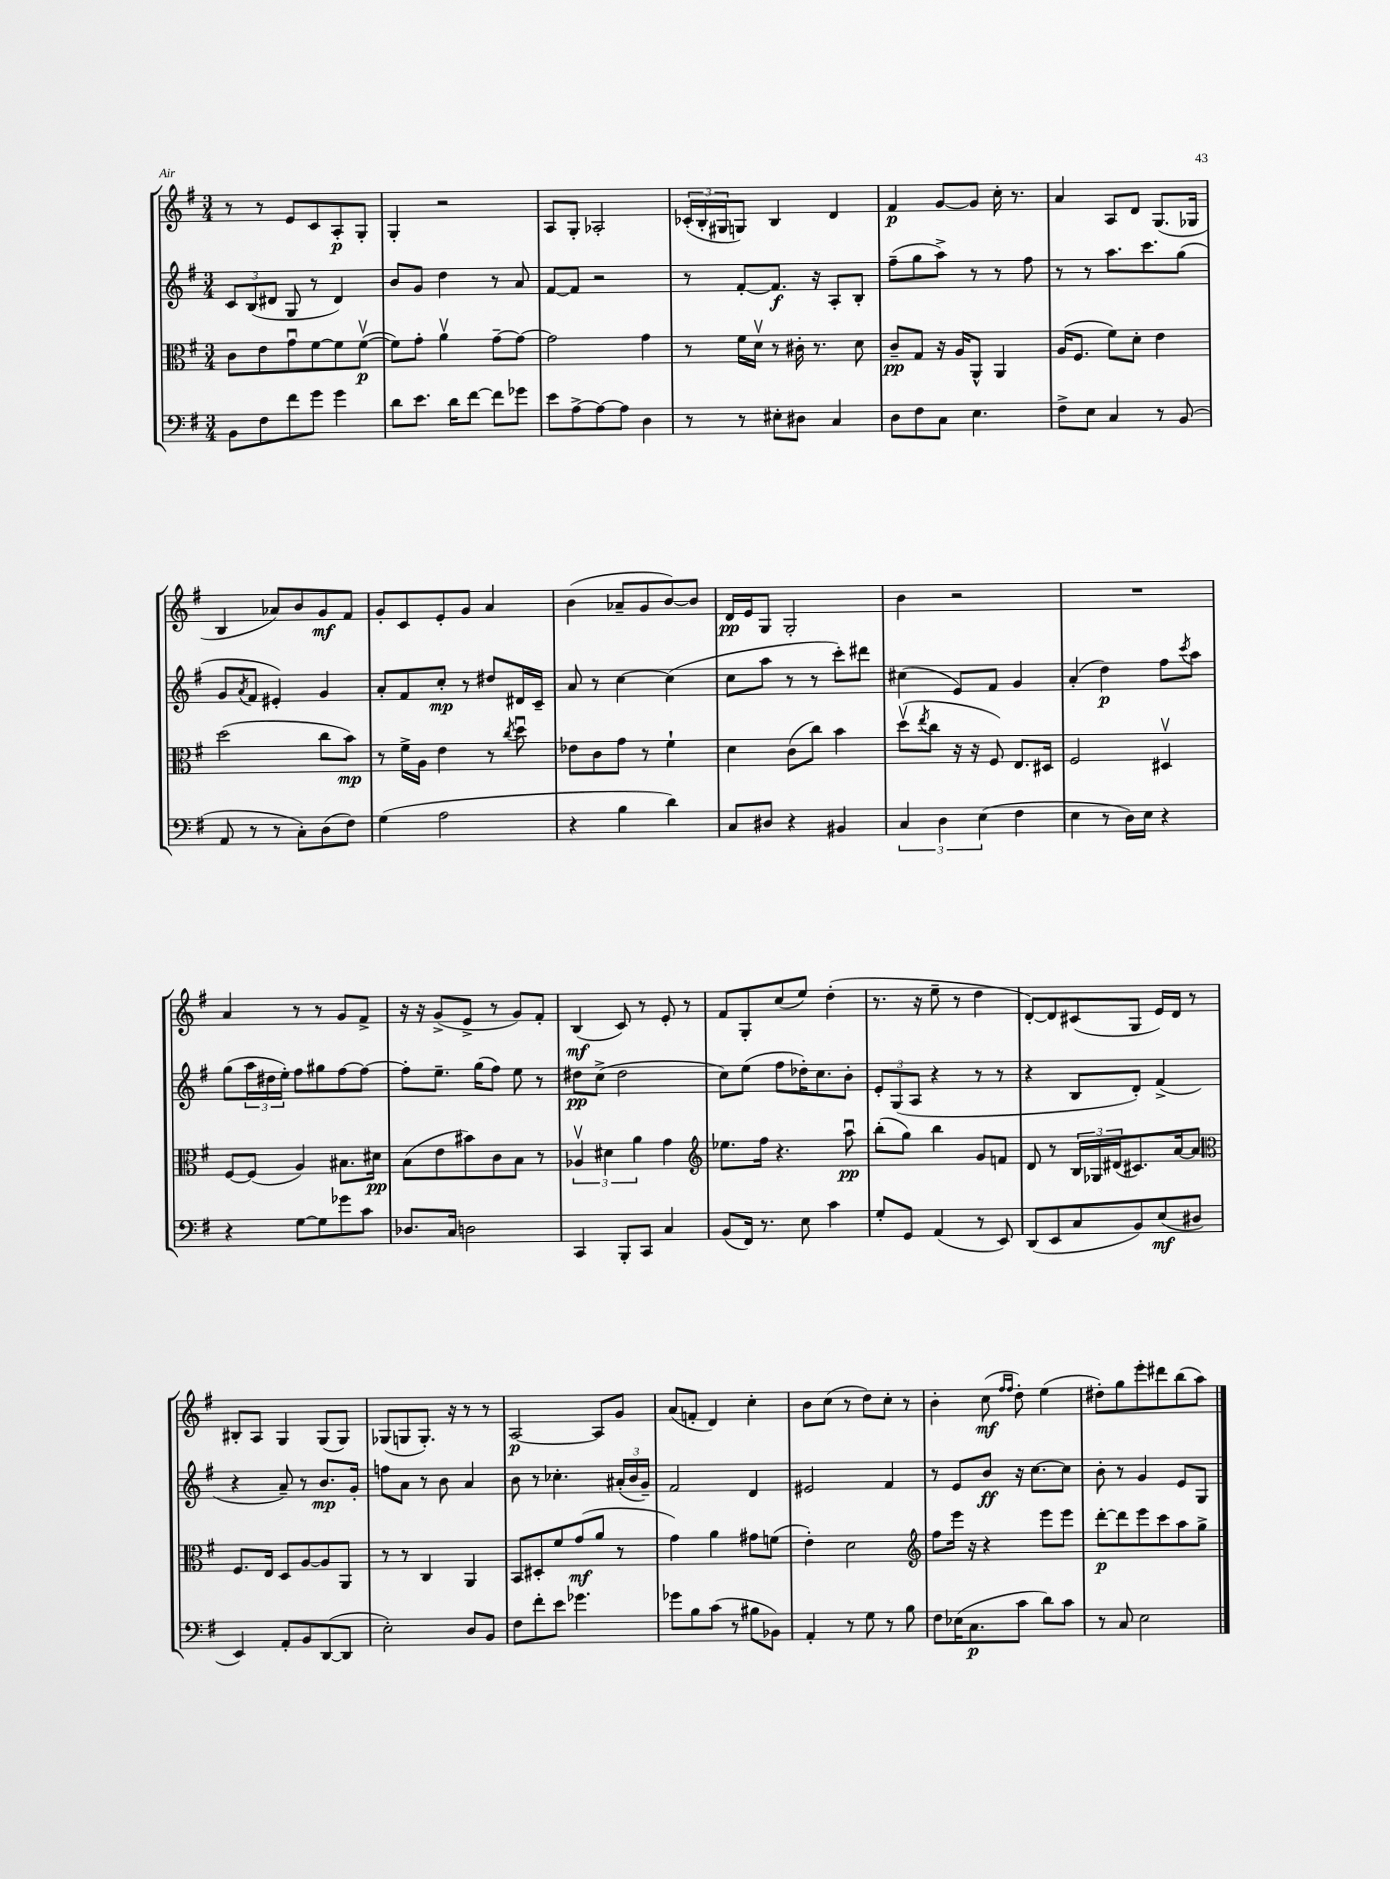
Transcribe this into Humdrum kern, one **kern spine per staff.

**kern	**dynam	**kern	**dynam	**kern	**dynam	**kern	**dynam
*part4	*part4	*part3	*part3	*part2	*part2	*part1	*part1
*staff4	*staff4	*staff3	*staff3	*staff2	*staff2	*staff1	*staff1
*clefF4	*	*clefC3	*	*clefG2	*	*clefG2	*
*k[f#]	*	*k[f#]	*	*k[f#]	*	*k[f#]	*
*M3/4	*	*M3/4	*	*M3/4	*	*M3/4	*
=26	=26	=26	=26	=26	=26	=26	=26
8BB\L	.	8c\L	.	12c/L	.	8r	.
.	.	.	.	(12B/	.	.	.
8F#\	.	8e\	.	.	.	8r	.
.	.	.	.	12d#X/J	.	.	.
8f#\	.	8gu\	.	8G/	.	8e/L	.
8g\J	.	[8f#\	.	8r	.	8c/	.
4g\	.	8f#\]	.	4d#/)	.	8A'/	p
.	.	([8f#v\J	p	.	.	8G'/J	.
=27	=27	=27	=27	=27	=27	=27	=27
8d\L	.	8f#\L])	.	8b/L	.	4G'/	.
8.e\J	.	8g'\J	.	8g/J	.	.	.
.	.	4av\	.	4dd\	.	2r	.
16d\KL	.	.	.	.	.	.	.
[8f#\J	.	.	.	.	.	.	.
8f#\L]	.	[8g~\L	.	8r	.	.	.
8g-X\J	.	8g\J_	.	8a/	.	.	.
=28	=28	=28	=28	=28	=28	=28	=28
8e\L	.	2g\]	.	[8f#/L	.	8A/L	.
[8A^\	.	.	.	8f#/J]	.	8G'/J	.
8A\_	.	.	.	2r	.	2A-X'/	.
8A\J]	.	.	.	.	.	.	.
4D\	.	4g\	.	.	.	.	.
=29	=29	=29	=29	=29	=29	=29	=29
8r	.	8r	.	8r	.	(24c-X'/LL	.
.	.	.	.	.	.	24B'/	.
.	.	.	.	.	.	24G#X/J	.
8r	.	16f#\LL	.	[8f#'/L	.	8Gn/J)	.
.	.	16dv\JJ	.	.	.	.	.
8E#X'\L	.	8r	.	8.f#/J]	f	4B/	.
8D#X\J	.	16c#X'\	.	.	.	.	.
.	.	8.r	.	16r	.	.	.
4C/	.	.	.	8A'/L	.	4d/	.
.	.	8d\	.	8B'/J	.	.	.
=30	=30	=30	=30	=30	=30	=30	=30
8D\L	.	8c~/L	pp	(8ff#~\L	.	4f#/	p
8F#\	.	8G/J	.	8gg\	.	.	.
8C\J	.	16r	.	8aa^\J)	.	[8g/L	.
.	.	16A/KL	.	.	.	.	.
4.E\	.	8AA^^/J	.	8r	.	8g/J]	.
.	.	4AA/	.	8r	.	16cc'\	.
.	.	.	.	.	.	8.r	.
.	.	.	.	8ff#\	.	.	.
=31	=31	=31	=31	=31	=31	=31	=31
8F#^\L	.	(16A/KL	.	8r	.	4a/	.
.	.	8.F#/J	.	.	.	.	.
8E\J	.	.	.	8r	.	.	.
4C/	.	8f#\L)	.	8.aa\L	.	8A/L	.
.	.	8d'\J	.	.	.	8d/J	.
.	.	.	.	8.ccc\	.	.	.
8r	.	4e\	.	.	.	(8.G/L	.
(8BB/	.	.	.	(8gg\J	.	.	.
.	.	.	.	.	.	16G-X/Jk	.
!!LO:LB:g=z
=32	=32	=32	=32	=32	=32	=32	=32
8AA/	.	(2dd\	.	8g/L	.	4B/	.
.	.	.	.	8qa/	.	.	.
8r	.	.	.	8f#/J	.	.	.
8r	.	.	.	4e#X'/)	.	8a-X/L)	.
8C'\L)	.	.	.	.	.	8b/	.
(8D\	.	8cc\L	.	4g/	.	8g/	mf
8F#\J)	.	8b\J)	mp	.	.	8f#/J	.
=33	=33	=33	=33	=33	=33	=33	=33
(4G\	.	8r	.	8a'/L	.	8g'/L	.
.	.	16f#^\LL	.	8f#/	.	8c/	.
.	.	16A\JJ	.	.	.	.	.
2A\	.	4e\	.	8cc'/J	mp	8e'/	.
.	.	.	.	8r	.	8g/J	.
.	.	8r	.	8dd#X/L	.	4a/	.
.	.	8qcc/	.	.	.	.	.
.	.	8ddu\	.	16d#X/L	.	.	.
.	.	.	.	16c~/JJ	.	.	.
=34	=34	=34	=34	=34	=34	=34	=34
4r	.	8e-X\L	.	8a/	.	(4b\	.
.	.	8c\	.	8r	.	.	.
4B\	.	8g\J	.	[4cc\	.	8a-X~/L	.
.	.	8r	.	.	.	8g/	.
4d\)	.	4f#`\	.	(4cc\]	.	[8b/)	.
.	.	.	.	.	.	8b/J]	.
=35	=35	=35	=35	=35	=35	=35	=35
8C/L	.	4d\	.	8cc\L	.	16d/LL	pp
.	.	.	.	.	.	16e/J	.
8D#X/J	.	.	.	8aa\J	.	8G/J	.
4r	.	(8c\L	.	8r	.	2G'/	.
.	.	8cc\J)	.	8r	.	.	.
4BB#X/	.	4b\	.	8ccc'\L)	.	.	.
.	.	.	.	8ddd#X\J	.	.	.
=36	=36	=36	=36	=36	=36	=36	=36
6C/	.	(8ddv\L	.	(4cc#X\	.	4b\	.
.	.	8qee/	.	.	.	.	.
.	.	8cc\J	.	.	.	.	.
6D\	.	.	.	.	.	.	.
.	.	16r	.	8e/L)	.	2r	.
.	.	16r	.	.	.	.	.
(6E\	.	.	.	.	.	.	.
.	.	8F#/)	.	8f#/J	.	.	.
4F#\	.	8.E/L	.	4g/	.	.	.
.	.	16D#X/Jk	.	.	.	.	.
=37	=37	=37	=37	=37	=37	=37	=37
4E\	.	2F#/	.	(4a'/	.	2.r	.
8r	.	.	.	4dd\)	p	.	.
16D\LL)	.	.	.	.	.	.	.
16E\JJ	.	.	.	.	.	.	.
4r	.	4D#Xv/	.	8ff#\L	.	.	.
.	.	.	.	8qccc/	.	.	.
.	.	.	.	8aa\J	.	.	.
!!LO:LB:g=z
=38	=38	=38	=38	=38	=38	=38	=38
4r	.	[8F#/L	.	(8gg\L	.	4a/	.
.	.	(8F#/J]	.	24aa\L	.	.	.
.	.	.	.	24dd#X\	.	.	.
.	.	.	.	24ee'\JJ)	.	.	.
[8G\L	.	4A/)	.	8ff#\L	.	8r	.
8G\]	.	.	.	8gg#X\	.	8r	.
8g-X\	.	8.B#X\L	.	[8ff#\	.	8g/L	.
8c\J	.	.	.	8ff#\J_	.	8f#^/J	.
.	.	16d#X\Jk	pp	.	.	.	.
=39	=39	=39	=39	=39	=39	=39	=39
8.D-X/L	.	(8B\L	.	8ff#'\L]	.	16r	.
.	.	.	.	.	.	16r	.
.	.	8e\	.	8.ee~\J	.	(8g^/L	.
16C/Jk	.	.	.	.	.	.	.
2Dn\	.	8b#X\)	.	.	.	8e^/J	.
.	.	.	.	(16gg\KL	.	.	.
.	.	8c\	.	8ff#\J)	.	8r	.
.	.	8B\J	.	8ee\	.	8g/L)	.
.	.	8r	.	8r	.	8f#'/J	.
=40	=40	=40	=40	=40	=40	=40	=40
4CC/	.	6A-Xv/	.	8dd#X\L	pp	(4B/	mf
.	.	.	.	(8cc^\J	.	.	.
.	.	6d#X\	.	.	.	.	.
8BBB'/L	.	.	.	2dd#\	.	8c/)	.
.	.	6a\	.	.	.	.	.
8CC/J	.	.	.	.	.	8r	.
4C/	.	4g\	.	.	.	8e'/	.
.	.	.	.	.	.	8r	.
=41	=41	=41	=41	=41	=41	=41	=41
*	*	*clefG2	*	*	*	*	*
(8BB/L	.	8.ee-X\L	.	8cc\L)	.	8f#/L	.
16FF#/Jk)	.	.	.	(8ee\J	.	8G'/	.
8.r	.	16ff#\Jk	.	.	.	.	.
.	.	4.r	.	8ff#\L	.	(8cc/	.
8E\	.	.	.	16dd-X'\K)	.	8ee/J)	.
.	.	.	.	8.cc\	.	.	.
4c\	.	.	.	.	.	(4dd'\	.
.	.	8aau\	pp	8b'\J	.	.	.
=42	=42	=42	=42	=42	=42	=42	=42
8G'/L	.	(8bb'\L	.	12e'/L	.	8.r	.
.	.	.	.	(12G/	.	.	.
8GG/J	.	8gg\J)	.	.	.	.	.
.	.	.	.	12A/J	.	.	.
.	.	.	.	.	.	16r	.
(4AA/	.	4bb\	.	4r	.	8ee~\	.
.	.	.	.	.	.	8r	.
8r	.	8g/L	.	8r	.	4dd\	.
8EE/)	.	8fn/J	.	8r	.	.	.
=43	=43	=43	=43	=43	=43	=43	=43
(8DD/L	.	8d/	.	4r	.	[8d'/L)	.
8EE/	.	8r	.	.	.	8d/]	.
8C/	.	24B/LL	.	8B/L	.	(8c#X/	.
.	.	24G-X/	.	.	.	.	.
.	.	(24d#X/J	.	.	.	.	.
8BB/)	.	8.c#X/)	.	8d'/J)	.	8G/J	.
(8E/	mf	.	.	(4f#^/	.	16e/LL)	.
.	.	[16a/k	.	.	.	16d/JJ	.
8D#X/J	.	8a/J]	.	.	.	8r	.
!!LO:LB:g=z
=44	=44	=44	=44	=44	=44	=44	=44
*	*	*clefC3	*	*	*	*	*
4EE/)	.	8.F#/L	.	4r	.	8B#X'/L	.
.	.	.	.	.	.	8A/J	.
.	.	16E/Jk	.	.	.	.	.
8AA'/L	.	8D/L	.	8a~/)	.	4G/	.
8BB/	.	[8A/	.	8r	.	.	.
([8DD/	.	8A/]	.	8.b/L	mp	(8G/L	.
8DD/J]	.	8AA/J	.	.	.	8G/J)	.
.	.	.	.	16g'/Jk	.	.	.
=45	=45	=45	=45	=45	=45	=45	=45
2E'\)	.	8r	.	8ffn\L	.	(8G-X/L	.
.	.	8r	.	8a\J	.	8Gn/	.
.	.	4C/	.	8r	.	8.G'/J)	.
.	.	.	.	8b\	.	.	.
.	.	.	.	.	.	16r	.
8D/L	.	4AA/	.	4a/	.	8r	.
8BB/J	.	.	.	.	.	8r	.
=46	=46	=46	=46	=46	=46	=46	=46
8F#\L	.	8BB/L	.	8b\	.	[2A/	p
8f#'\	.	8D#X'/	.	8r	.	.	.
8e\J	.	8f#/	.	4.cc-X'\	.	.	.
4.g-X\	.	(8g/	mf	.	.	.	.
.	.	8a/J	.	.	.	8A/L]	.
.	.	8r	.	(24a#X'/LL	.	8g/J	.
.	.	.	.	24b/	.	.	.
.	.	.	.	24g~/JJ)	.	.	.
=47	=47	=47	=47	=47	=47	=47	=47
8g-X\L	.	4g\)	.	2f#/	.	(8a/L	.
8B\	.	.	.	.	.	8fn'/J	.
(8c\J	.	4a\	.	.	.	4d/)	.
8r	.	.	.	.	.	.	.
8B#X\L	.	8g#X\L	.	4d/	.	4cc'\	.
8BB-X\J)	.	(8fn\J	.	.	.	.	.
=48	=48	=48	=48	=48	=48	=48	=48
4AA'/	.	4e'\)	.	2e#X/	.	8b\L	.
.	.	.	.	.	.	(8cc\J	.
8r	.	2d\	.	.	.	8r	.
8G\	.	.	.	.	.	8dd\L)	.
8r	.	.	.	4f#/	.	8cc'\J	.
8B\	.	.	.	.	.	8r	.
=49	=49	=49	=49	=49	=49	=49	=49
*	*	*clefG2	*	*	*	*	*
8F#\L	.	8ff#\L	.	8r	.	4b'\	.
(16E-X\K	.	16eee\Jk	.	8e/L	.	.	.
8.C\	p	16r	.	.	.	.	.
.	.	4r	.	8b/J	ff	(8cc\	mf
.	.	.	.	.	.	16qqff#/LL	.
.	.	.	.	.	.	16qqff#/JJ	.
8c\J	.	.	.	16r	.	8dd'\)	.
.	.	.	.	[8.cc\L	.	.	.
8d\L)	.	8eee\L	.	.	.	(4ee\	.
8c\J	.	8eee\J	.	8cc\J]	.	.	.
=50	=50	=50	=50	=50	=50	=50	=50
8r	.	[8ddd'\L	p	8b'\	.	8dd#X'\L)	.
8C/	.	8ddd\]	.	8r	.	8gg\	.
2E\	.	8eee\	.	4g/	.	8eee'\	.
.	.	8ccc\	.	.	.	8ddd#X\	.
.	.	8aa\	.	8e/L	.	(8bb\	.
.	.	8gg^\J	.	8G/J	.	8aa\J)	.
==	==	==	==	==	==	==	==
*-	*-	*-	*-	*-	*-	*-	*-
